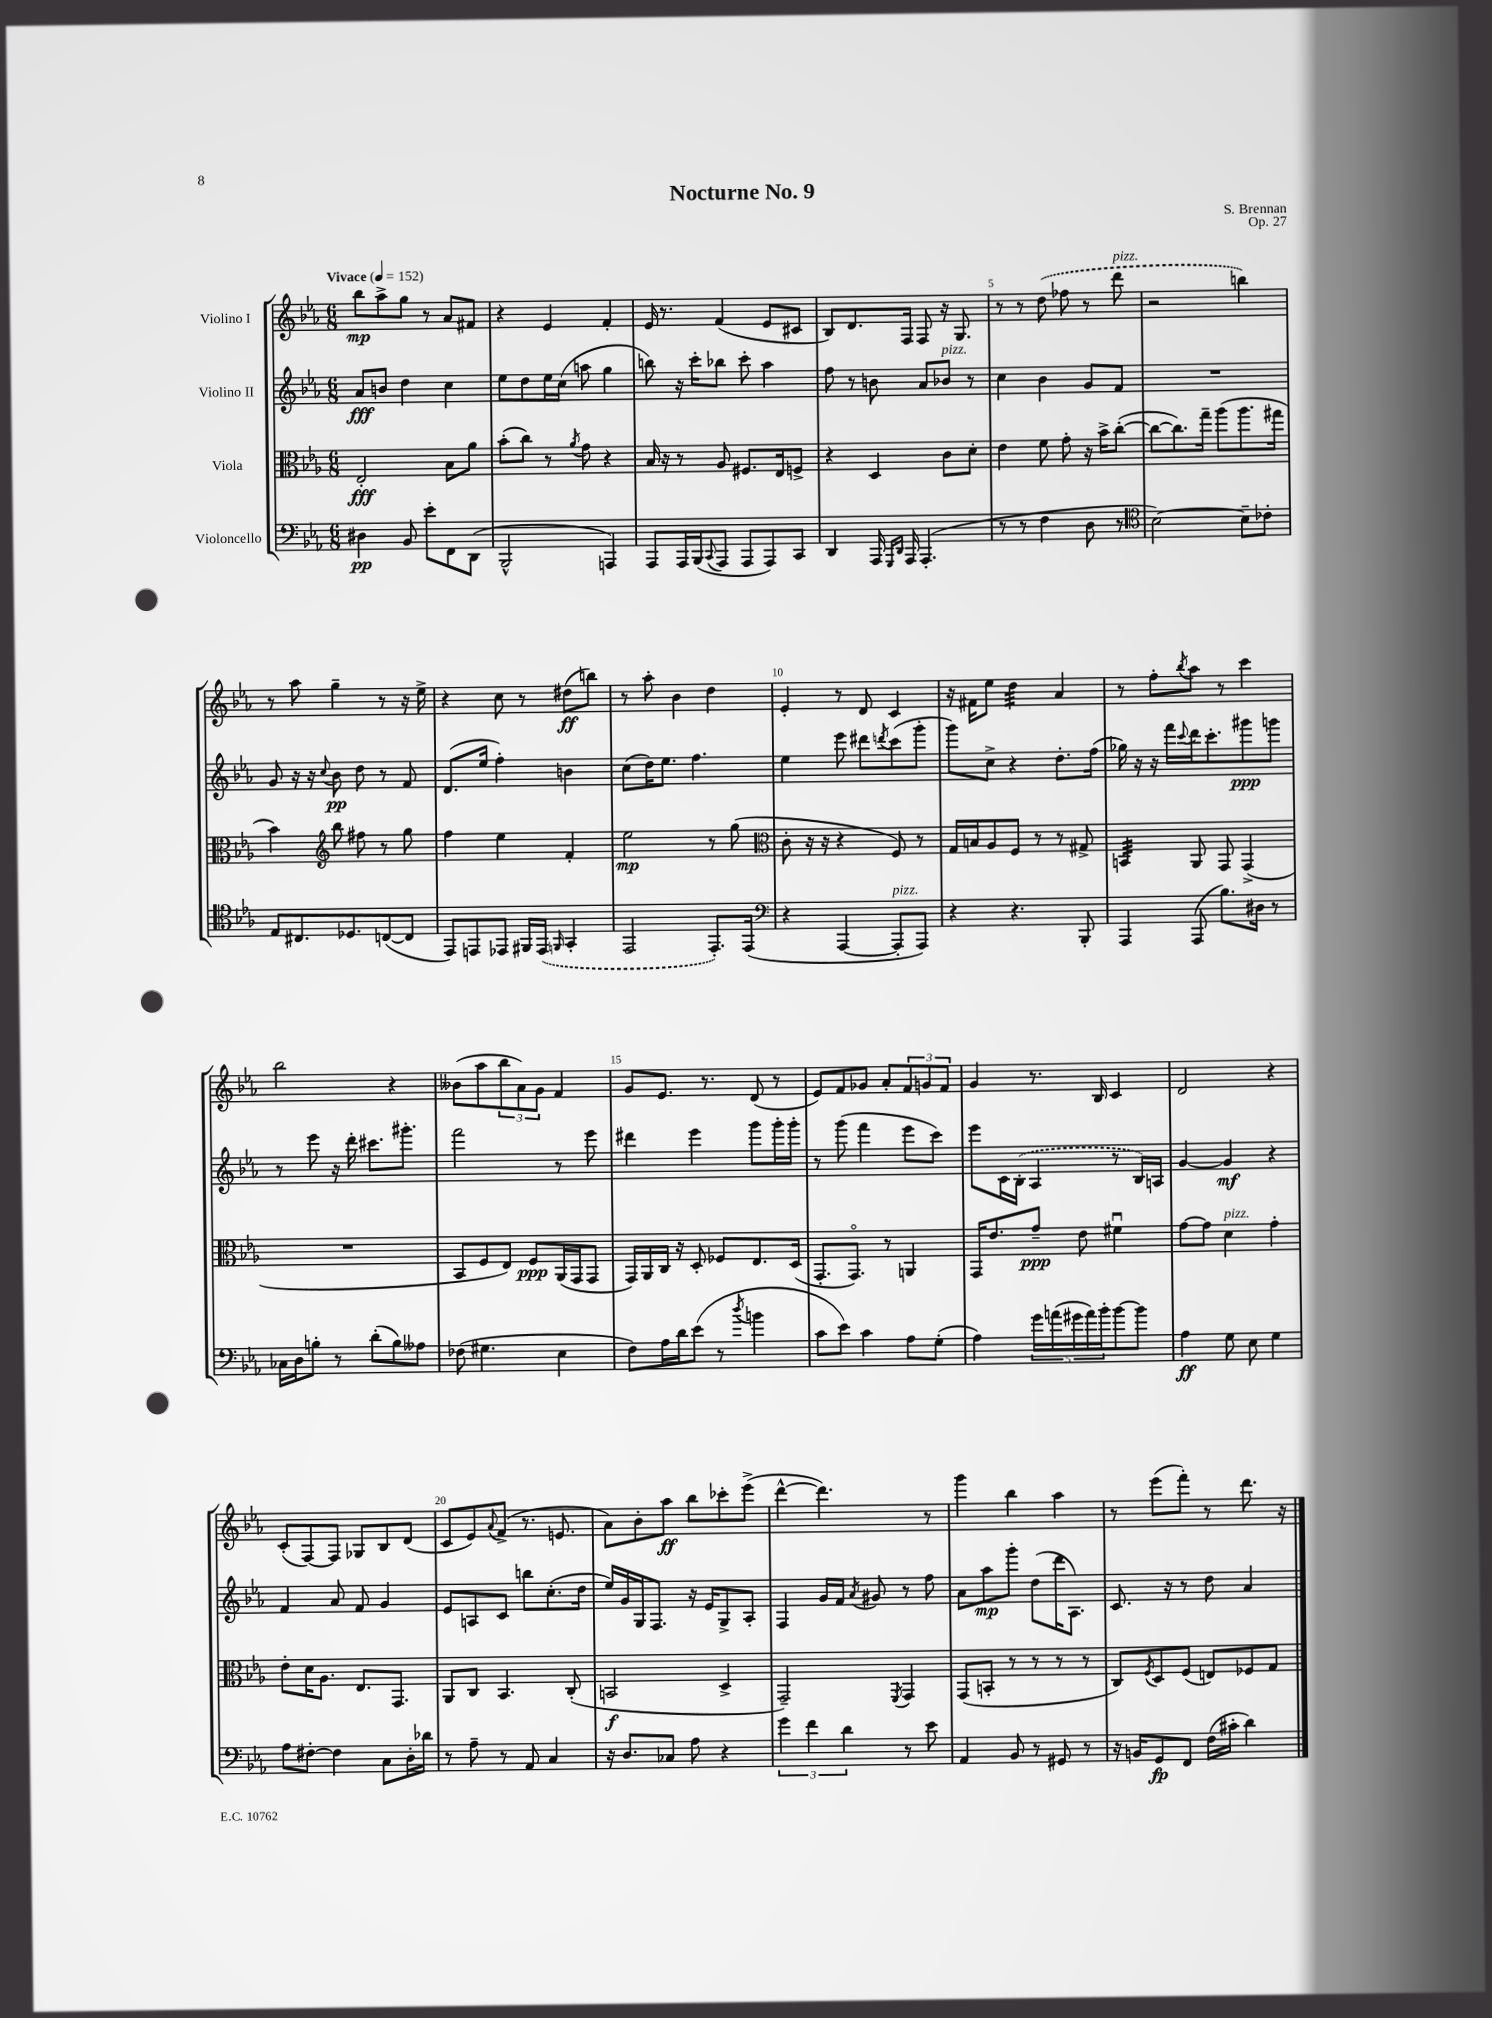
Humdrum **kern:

**kern	**dynam	**kern	**dynam	**kern	**dynam	**kern	**dynam
*part4	*part4	*part3	*part3	*part2	*part2	*part1	*part1
*staff4	*staff4	*staff3	*staff3	*staff2	*staff2	*staff1	*staff1
*I"Violoncello	*	*I"Viola	*	*I"Violino II	*	*I"Violino I	*
*clefF4	*	*clefC3	*	*clefG2	*	*clefG2	*
*k[b-e-a-]	*	*k[b-e-a-]	*	*k[b-e-a-]	*	*k[b-e-a-]	*
*M6/8	*	*M6/8	*	*M6/8	*	*M6/8	*
*MM152	*	*MM152	*	*MM152	*	*MM152	*
=1	=1	=1	=1	=1	=1	=1	=1
!	!	!	!	!	!	!LO:TX:a:B:t=Vivace	!
4D#X\	pp	2E-'/	fff	8a-/L	fff	8bb-\L	mp
.	.	.	.	8bn/J	.	8aa-^\	.
8BB-/	.	.	.	4dd\	.	8gg\J	.
8e-'\L	.	.	.	.	.	8r	.
8FF\	.	8B-\L	.	4cc\	.	8a-/L	.
(8DD\J	.	8a-\J	.	.	.	8f#X/J	.
=2	=2	=2	=2	=2	=2	=2	=2
2BBB-^^/	.	(8b-'\L	.	8ee-\L	.	4r	.
.	.	8cc\J)	.	8dd\	.	.	.
.	.	8r	.	16ee-\L	.	4e-/	.
.	.	.	.	(16cc\JJ	.	.	.
.	.	8qa-/	.	.	.	.	.
.	.	8g\	.	8aan\	.	.	.
4AAAn/)	.	4r	.	4gg\	.	4f'/	.
=3	=3	=3	=3	=3	=3	=3	=3
8AAA-/L	.	16B-/	.	8bbn\)	.	16e-/	.
.	.	16r	.	.	.	8.r	.
16AAA-/L	.	8r	.	16r	.	.	.
(16BBB-/J	.	.	.	16ccc'\KL	.	.	.
8qqCC/	.	.	.	.	.	.	.
8AAA-/J	.	8A-/	.	8bb-X\J	.	(4f/	.
8AAA-/L	.	8.F#X/L	.	8ccc'\	.	.	.
8AAA-/)	.	.	.	4aa-\	.	8e-/L	.
.	.	16E-/k	.	.	.	.	.
8CC/J	.	8Fn^/J	.	.	.	8c#X/J	.
=4	=4	=4	=4	=4	=4	=4	=4
4DD/	.	4r	.	8ff\	.	8B-/L)	.
.	.	.	.	8r	.	8.d/	.
16AAA-/	.	4D/	.	8bn\	.	.	.
16qqGGG/LL	.	.	.	.	.	.	.
16qqDD/JJ	.	.	.	.	.	.	.
16AAA-/	.	.	.	.	.	16F/Jk	.
(4.AAA-'/	.	.	.	8a-/L	.	8F/	.
!	!	!	!	!LO:TX:a:i:t=pizz.	!	!	!
.	.	8c\L	.	8b-X/J	.	16r	.
.	.	.	.	.	.	8.G/	.
.	.	8d'\J	.	8r	.	.	.
=5	=5	=5	=5	=5	=5	=5	=5
8r	.	4e-\	.	4cc\	.	8r	.
8r	.	.	.	.	.	8r	.
4F\	.	8f\	.	4b-\	.	(8dd\	.
.	.	8g'\	.	.	.	8ff-X\	.
8D\	.	16r	.	8g/L	.	8r	.
.	.	16b-^\KL	.	.	.	.	.
!	!	!	!	!	!	!LO:TX:a:i:t=pizz.	!
8r	.	([8cc'\J	.	8f/J	.	8ddd\	.
=6	=6	=6	=6	=6	=6	=6	=6
*clefC4	*	*	*	*	*	*	*
[2B-\)	.	8cc\L_	.	2.r	.	2r	.
.	.	8.cc\])	.	.	.	.	.
.	.	16gg~\Jk	.	.	.	.	.
.	.	(8aa-\L	.	.	.	.	.
8B-~\L]	.	8.aa-\	.	.	.	4bbn\)	.
8c-X'\J	.	.	.	.	.	.	.
.	.	16gg#X\Jk	.	.	.	.	.
!!LO:LB:g=z
=7	=7	=7	=7	=7	=7	=7	=7
8E-/L	.	4b-\)	.	8g/	.	8r	.
8.C#X/	.	.	.	16r	.	8aa-\	.
.	.	.	.	16r	.	.	.
*	*	*clefG2	*	*	*	*	*
.	.	.	.	8qqcc/	.	.	.
.	.	8bb-\	.	8b-\	pp	4gg~\	.
8.D-X/	.	.	.	.	.	.	.
.	.	8ff#X\	.	8dd\	.	.	.
([8Cn/	.	8r	.	8r	.	8r	.
8C/J]	.	8gg\	.	8f/	.	16r	.
.	.	.	.	.	.	16ee-^\	.
=8	=8	=8	=8	=8	=8	=8	=8
8EE-/L)	.	4ff\	.	(8.d/L	.	4r	.
8EEn/	.	.	.	.	.	.	.
.	.	.	.	16ee-/Jk	.	.	.
8EE-X/J	.	4ee-\	.	4ff'\)	.	8cc\	.
16FF#X/LL	.	.	.	.	.	8r	.
(16EE-/JJ	.	.	.	.	.	.	.
16qqFFn/	.	.	.	.	.	.	.
4GG'/	.	4f'/	.	4bn\	.	(8dd#X\L	ff
.	.	.	.	.	.	8bbn\J)	.
=9	=9	=9	=9	=9	=9	=9	=9
2EE-/	.	2ee-\	mp	(8cc\L	.	8r	.
.	.	.	.	16dd\K)	.	8aa-'\	.
.	.	.	.	8.ee-\J	.	.	.
.	.	.	.	.	.	4b-\	.
.	.	.	.	4.ff\	.	.	.
8.EE-'/L)	.	8r	.	.	.	4dd\	.
.	.	(8gg\	.	.	.	.	.
(16EE-/Jk	.	.	.	.	.	.	.
=10	=10	=10	=10	=10	=10	=10	=10
*clefF4	*	*clefC3	*	*	*	*	*
4r	.	8c'\	.	4ee-\	.	4e-'/	.
.	.	16r	.	.	.	.	.
.	.	16r	.	.	.	.	.
[4AAA-/	.	4r	.	8eee-\	.	8r	.
.	.	.	.	8ddd#X\L	.	8d/	.
.	.	.	.	8qdddn/	.	.	.
!LO:TX:a:i:t=pizz.	!	!	!	!	!	!	!
8AAA-'/L]	.	8F/)	.	(8ccc\	.	4c/	.
8AAA-/J)	.	8r	.	8ggg'\J	.	.	.
=11	=11	=11	=11	=11	=11	=11	=11
4r	.	16G/LL	.	8ggg\L)	.	16r	.
.	.	16Bn/J	.	.	.	16f#X\KL	.
.	.	8A-/	.	8cc^\J	.	8ee-\J	.
*	*	*	*	*	*	*tremolo	*
4.r	.	8F/J	.	4r	.	32dd\LLL	.
.	.	.	.	.	.	32dd\	.
.	.	.	.	.	.	32dd\	.
.	.	.	.	.	.	32dd\	.
.	.	8r	.	.	.	32dd\	.
.	.	.	.	.	.	32dd\	.
.	.	.	.	.	.	32dd\	.
.	.	.	.	.	.	32dd\JJJ	.
*	*	*	*	*	*	*Xtremolo	*
.	.	8r	.	8.dd'\L	.	4a-/	.
8BBB-'/	.	8G#X^/	.	.	.	.	.
.	.	.	.	(16ff\Jk	.	.	.
=12	=12	=12	=12	=12	=12	=12	=12
*	*	*tremolo	*	*	*	*	*
4AAA-/	.	32BBn/LLL	.	16gg-X\)	.	8r	.
.	.	32BBn/	.	.	.	.	.
.	.	32BBn/	.	16r	.	.	.
.	.	32BBn/	.	.	.	.	.
.	.	32BBn/	.	16r	.	8ff'\L	.
.	.	32BBn/	.	.	.	.	.
.	.	32BBn/	.	16fff\LL	.	.	.
.	.	32BBn/JJJ	.	.	.	.	.
*	*	*Xtremolo	*	*	*	*	*
.	.	.	.	8qqccc/	.	8qbb-/	.
(8AAA-/	.	8AA-/	.	16ddd\J	.	8aa-\J	.
.	.	.	.	8.ccc'\	.	.	.
8.B-\L)	.	8GG/	.	.	.	8r	.
.	.	(4GG^/	.	8ggg#X\	ppp	4ccc\	.
16D#X\Jk	.	.	.	.	.	.	.
8r	.	.	.	8gggn\J	.	.	.
!!LO:LB:g=z
=13	=13	=13	=13	=13	=13	=13	=13
16C-X\LL	.	2.r	.	8r	.	2bb-\	.
16D\J	.	.	.	.	.	.	.
8Bn'\J	.	.	.	8eee-\	.	.	.
8r	.	.	.	16r	.	.	.
.	.	.	.	16ddd'\	.	.	.
(8d'\L	.	.	.	8.ccc#X\L	.	.	.
8B\)	.	.	.	.	.	4r	.
.	.	.	.	8.ggg#X'\J	.	.	.
8A--X\J	.	.	.	.	.	.	.
=14	=14	=14	=14	=14	=14	=14	=14
(8F-X\	.	8BB-/L	.	2fff\	.	(8b--X\L	.
4.G#X\	.	8F/	.	.	.	8aa-\	.
.	.	8E-/J)	.	.	.	12bb-\	.
.	.	.	.	.	.	12a-\)	.
.	.	8F/L	ppp	.	.	.	.
.	.	.	.	.	.	12g\J	.
4E-\	.	(16AA-/L	.	8r	.	4f/	.
.	.	16GG/J	.	.	.	.	.
.	.	8GG/J	.	8eee-\	.	.	.
=15	=15	=15	=15	=15	=15	=15	=15
8F\L)	.	16GG/LL)	.	4ddd#X\	.	8g/L	.
.	.	16AA-/	.	.	.	.	.
16A-\L	.	16C/JJ	.	.	.	8.e-/J	.
16d\J	.	16r	.	.	.	.	.
(8e-\J	.	8D'/	.	4eee-\	.	.	.
.	.	.	.	.	.	8.r	.
8r	.	8F-X/L	.	.	.	.	.
8qdd/	.	.	.	.	.	.	.
4bn\	.	8.E-/	.	8ggg\L	.	(8d/	.
.	.	.	.	16ggg'\L	.	8r	.
.	.	(16D/Jk	.	16ggg'\JJ	.	.	.
=16	=16	=16	=16	=16	=16	=16	=16
8c\L	.	8.GG'/L	.	8r	.	8e-/L)	.
8e-\J)	.	.	.	(8ggg\	.	8f/	.
.	.	8.GG/J)	.	.	.	.	.
4c\	.	.	.	4fff\	.	8g-X/J	.
.	.	8r	.	.	.	8a-'/L	.
8A-\L	.	4AAn/	.	8eee-\L	.	12f/	.
.	.	.	.	.	.	12gn/	.
(8G'\J	.	.	.	8ccc\J)	.	.	.
.	.	.	.	.	.	12f/J	.
=17	=17	=17	=17	=17	=17	=17	=17
4A-\)	.	16GG/KL	.	8eee-\L	.	4g/	.
.	.	8.e-/	.	.	.	.	.
.	.	.	.	16c\L	.	.	.
.	.	.	.	(16B-'\JJ	.	.	.
20g\LL	.	8g~/J	ppp	4A-/	.	8.r	.
(20an\	.	.	.	.	.	.	.
20g#X\	.	.	.	.	.	.	.
.	.	8e-\	.	.	.	.	.
20a\)	.	.	.	.	.	.	.
.	.	.	.	.	.	16B-/	.
20b-'\J	.	.	.	.	.	.	.
[8b-\	.	4f#Xu\	.	8r	.	4c/	.
8b-\J]	.	.	.	16B-/LL)	.	.	.
.	.	.	.	16An/JJ	.	.	.
=18	=18	=18	=18	=18	=18	=18	=18
4A-\	ff	[8g\L	.	[4g/	.	2d/	.
.	.	8g\J]	.	.	.	.	.
!	!	!LO:TX:a:i:t=pizz.	!	!	!	!	!
8G\	.	4d\	.	4g/]	mf	.	.
8E-\	.	.	.	.	.	.	.
4G\	.	4g'\	.	4r	.	4r	.
!!LO:LB:g=z
=19	=19	=19	=19	=19	=19	=19	=19
8A-\L	.	8e-'\L	.	4f/	.	(8c'/L	.
[8F#X'\J	.	16d\K	.	.	.	[8F/)	.
.	.	8.A-\J	.	.	.	.	.
4F#\]	.	.	.	8a-/	.	8F/J]	.
.	.	8.E-/L	.	8f/	.	8G-X/L	.
8C\L	.	.	.	4g/	.	8B-/	.
.	.	8.GG/J	.	.	.	.	.
16D'\L	.	.	.	.	.	(8d/J	.
16d-X\JJ	.	.	.	.	.	.	.
=20	=20	=20	=20	=20	=20	=20	=20
8r	.	8AA-/L	.	8e-/L	.	8c/L	.
8A-~\	.	8C/J	.	8An/	.	8e-/)	.
.	.	.	.	.	.	8qqa-/	.
8r	.	4.BB-/	.	8c/J	.	(8f^/J	.
8AA-/	.	.	.	8bbn\L	.	8.r	.
4C/	.	.	.	(8.cc'\	.	.	.
.	.	.	.	.	.	8.en/	.
.	.	(8C'/	.	.	.	.	.
.	.	.	.	16dd\Jk	.	.	.
=21	=21	=21	=21	=21	=21	=21	=21
16r	.	2BBn/	f	16ee-/LL)	.	8a-\L)	.
8.D/L	.	.	.	16g/	.	.	.
.	.	.	.	16G/J	.	8b-'\	.
.	.	.	.	8.F/J	.	.	.
8C-X/J	.	.	.	.	.	8aa-\J	ff
8A-\	.	.	.	16r	.	8bb-\L	.
.	.	.	.	16e-/KL	.	.	.
4r	.	4D^/	.	8G^/	.	8ccc-X'\	.
.	.	.	.	8A-'/J	.	(8eee-^\J	.
=22	=22	=22	=22	=22	=22	=22	=22
6g\	.	2GG~/)	.	4F/	.	[4ddd^^\	.
6f\	.	.	.	.	.	.	.
.	.	.	.	16g/LL	.	4.ddd\])	.
.	.	.	.	16f/JJ	.	.	.
6d\	.	.	.	.	.	.	.
.	.	.	.	8qa-/	.	.	.
.	.	.	.	8g#X/	.	.	.
.	.	8qFF/	.	.	.	.	.
8r	.	4GG/	.	8r	.	.	.
8e-\	.	.	.	8ff\	.	8r	.
=23	=23	=23	=23	=23	=23	=23	=23
4AA-/	.	(8GG/L	.	8a-\L	.	4ggg\	.
.	.	8BBn'/J	.	8aa-\	mp	.	.
8BB-/	.	8r	.	8ggg'\J	.	4bb-\	.
8r	.	8r	.	(8dd\L	.	.	.
8GG#X/	.	8r	.	16ddd\K	.	4aa-\	.
.	.	.	.	8.A-\J)	.	.	.
8r	.	8r	.	.	.	.	.
=24	=24	=24	=24	=24	=24	=24	=24
16r	.	8C/L)	.	8.c/	.	8r	.
16BBn/KL	.	.	.	.	.	.	.
.	.	8qF/	.	.	.	.	.
8GG/	fp	8D/	.	.	.	(8eee-\L	.
.	.	.	.	16r	.	.	.
8FF/J	.	(8F/J	.	8r	.	8fff'\J)	.
(16F\LL	.	8En/L)	.	8dd\	.	8r	.
16c#X'\JJ	.	.	.	.	.	.	.
4d\)	.	8F-X/	.	4a-/	.	8.ddd\	.
.	.	8G/J	.	.	.	.	.
.	.	.	.	.	.	16r	.
==	==	==	==	==	==	==	==
*-	*-	*-	*-	*-	*-	*-	*-
